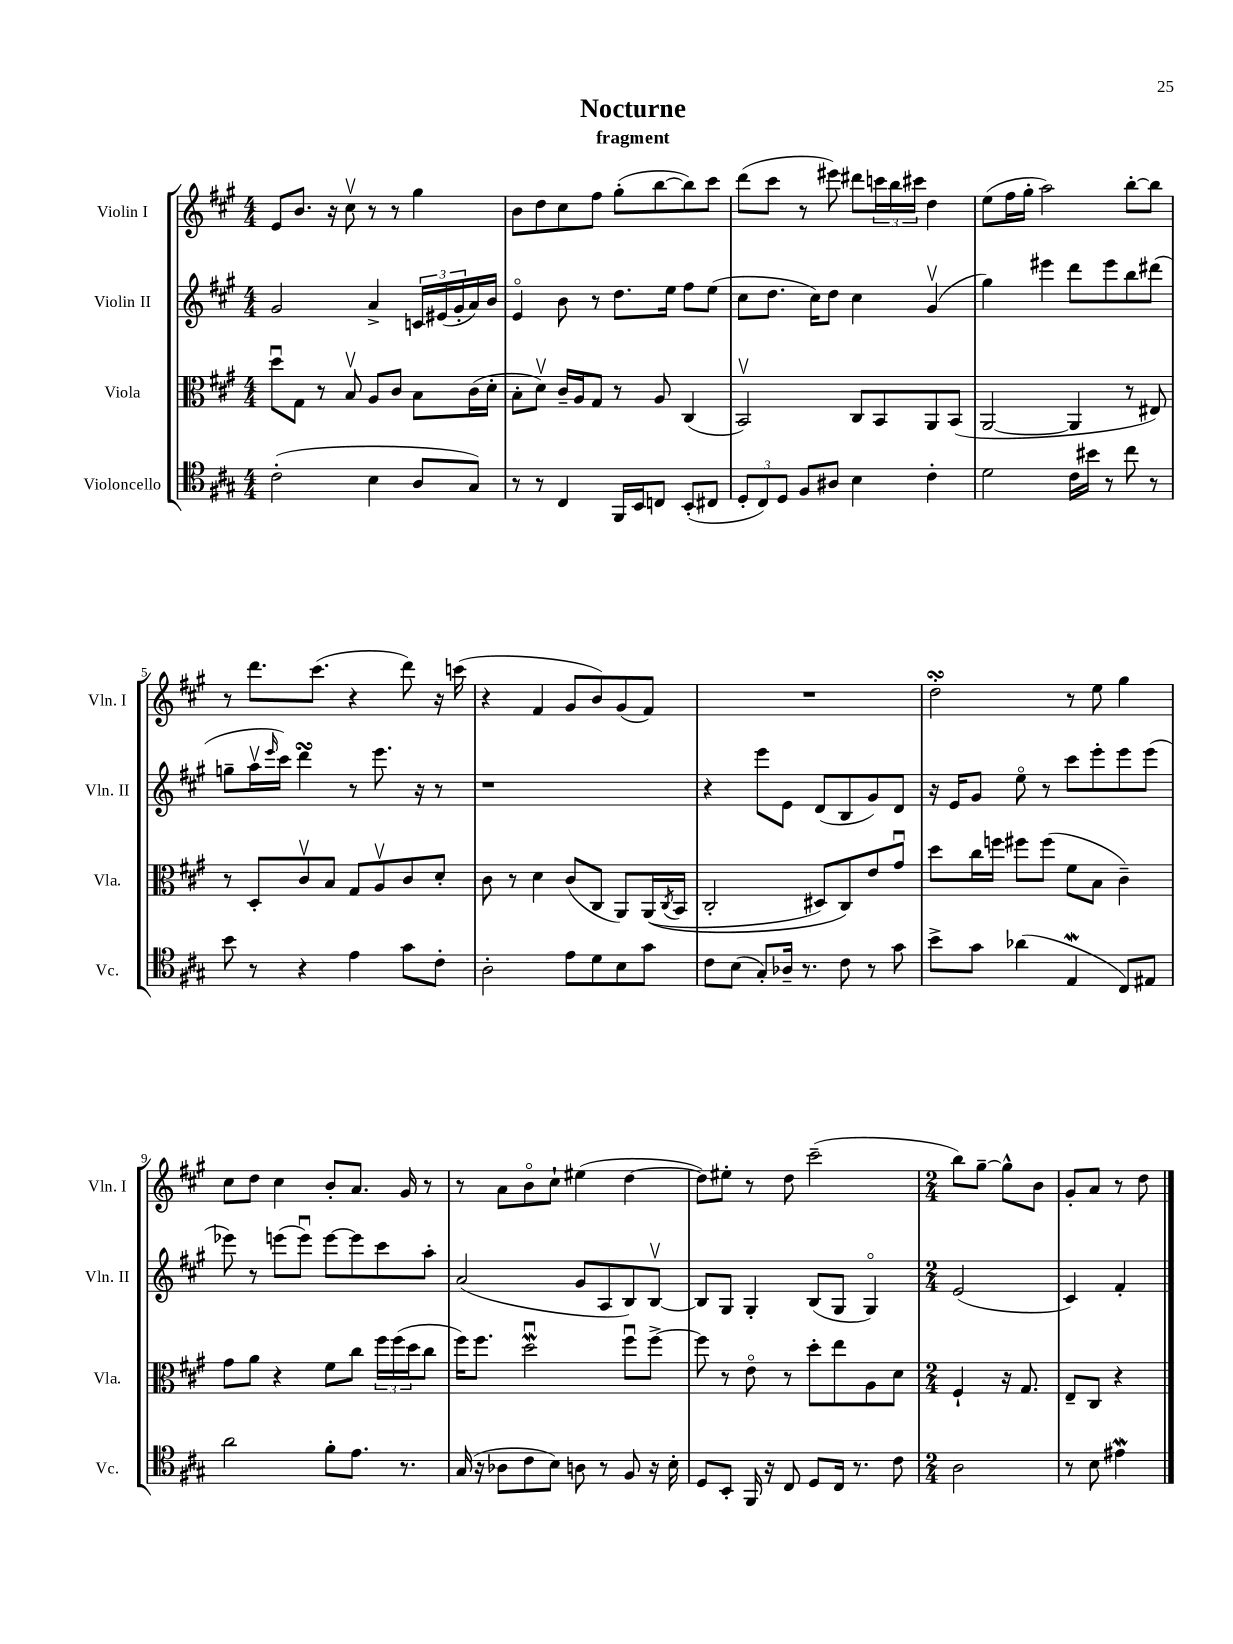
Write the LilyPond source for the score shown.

\header { title = "Nocturne" subtitle = "fragment" }
<<
\new StaffGroup <<
\new Staff = "s0" \with { instrumentName = "Violin I" shortInstrumentName = "Vln. I" } {
    \clef treble \key a \major \numericTimeSignature \time 4/4
    e'8 b'8. r16 cis''8\upbow r8 r8 gis''4 |
    b'8 d''8 cis''8 fis''8 gis''8-.( b''8~ b''8) cis'''8 |
    d'''8( cis'''8 r8 eis'''8) dis'''8 \tuplet 3/2 { c'''16 b''16 cis'''16 } d''4 |
    e''8( fis''16 gis''16-. a''2) b''8~-. b''8 |
    r8 d'''8. cis'''8.( r4 d'''8) r16 c'''16( |
    r4 fis'4 gis'8 b'8) gis'8( fis'8) |
    R1 |
    d''2-.\turn r8 e''8 gis''4 |
    cis''8 d''8 cis''4 b'8-. a'8. gis'16 r8 |
    r8 a'8 b'8\flageolet cis''8-! eis''4( d''4~ |
    d''8) eis''8-. r8 d''8 cis'''2--( |
    \numericTimeSignature \time 2/4 b''8) gis''8~-- gis''8-^ b'8 |
    gis'8-. a'8 r8 d''8 \bar "|." |
}
\new Staff = "s1" \with { instrumentName = "Violin II" shortInstrumentName = "Vln. II" } {
    \clef treble \key a \major \numericTimeSignature \time 4/4
    gis'2 a'4-> \tuplet 3/2 { c'16 eis'16( gis'16-. } a'16) b'16 |
    e'4\flageolet b'8 r8 d''8. e''16 fis''8 e''8( |
    cis''8 d''8. cis''16) d''8 cis''4 gis'4\upbow( |
    gis''4) eis'''4 d'''8 eis'''8 b''8 dis'''8( |
    g''8-- a''16\upbow \grace { e'''16 } cis'''16) d'''4\turn r8 e'''8. r16 r8 |
    r1 |
    r4 e'''8 e'8 d'8( b8 gis'8) d'8 |
    r16 e'16 gis'8 e''8\flageolet r8 cis'''8 e'''8-. e'''8 e'''8( |
    ees'''8) r8 e'''8( e'''8\downbow) e'''8~ e'''8 cis'''8 a''8-. |
    a'2( gis'8 a8 b8) b8~\upbow |
    b8 gis8 gis4-. b8( gis8 gis4\flageolet) |
    \numericTimeSignature \time 2/4 e'2( |
    cis'4) fis'4-. \bar "|." |
}
\new Staff = "s2" \with { instrumentName = "Viola" shortInstrumentName = "Vla." } {
    \clef alto \key a \major \numericTimeSignature \time 4/4
    d''8\downbow gis8 r8 b8\upbow a8 cis'8 b8 cis'16( d'16-. |
    b8-. d'8\upbow) cis'16-- a16 gis8 r8 a8 cis4( |
    b,2\upbow) cis8 b,8 a,8 b,8( |
    a,2~ a,4 r8 eis8) |
    r8 d8-. cis'8\upbow b8 gis8 a8\upbow cis'8 d'8-. |
    cis'8 r8 d'4 cis'8( cis8 a,8) a,16(\( \acciaccatura { cis8 } b,16 |
    cis2-. dis8) cis8\) e'8 gis'8\downbow |
    d''8 cis''16 f''16 fis''8 fis''8( fis'8 b8 cis'4--) |
    gis'8 a'8 r4 fis'8 cis''8 \tuplet 3/2 { fis''16 fis''16( d''16 } cis''8 |
    fis''16) fis''8. d''2\downbow\mordent fis''8\downbow fis''8~-> |
    fis''8 r8 e'8\flageolet r8 d''8-. e''8 a8 d'8 |
    \numericTimeSignature \time 2/4 fis4-! r16 gis8. |
    e8-- cis8 r4 \bar "|." |
}
\new Staff = "s3" \with { instrumentName = "Violoncello" shortInstrumentName = "Vc." } {
    \clef tenor \key a \major \numericTimeSignature \time 4/4
    cis'2-.( b4 a8 gis8) |
    r8 r8 cis4 fis,16 b,16 c8 b,8-.( cis8 |
    \tuplet 3/2 { d8-. cis8) d8 } fis8 ais8 b4 cis'4-. |
    d'2 cis'16 bis'16 r8 cis''8 r8 |
    b'8 r8 r4 e'4 gis'8 cis'8-. |
    a2-. e'8 d'8 b8 gis'8 |
    cis'8 b8( gis8-.) aes16-- r8. cis'8 r8 gis'8 |
    b'8-> gis'8 aes'4( e4\mordent cis8) eis8 |
    a'2 fis'8-. e'8. r8. |
    gis16( r16 aes8 cis'8 b8) a8 r8 fis8 r16 b16-. |
    d8 b,8-. fis,16 r16 cis8 d8 cis16 r8. cis'8 |
    \numericTimeSignature \time 2/4 a2 |
    r8 b8 eis'4\mordent \bar "|." |
}
>>
>>
